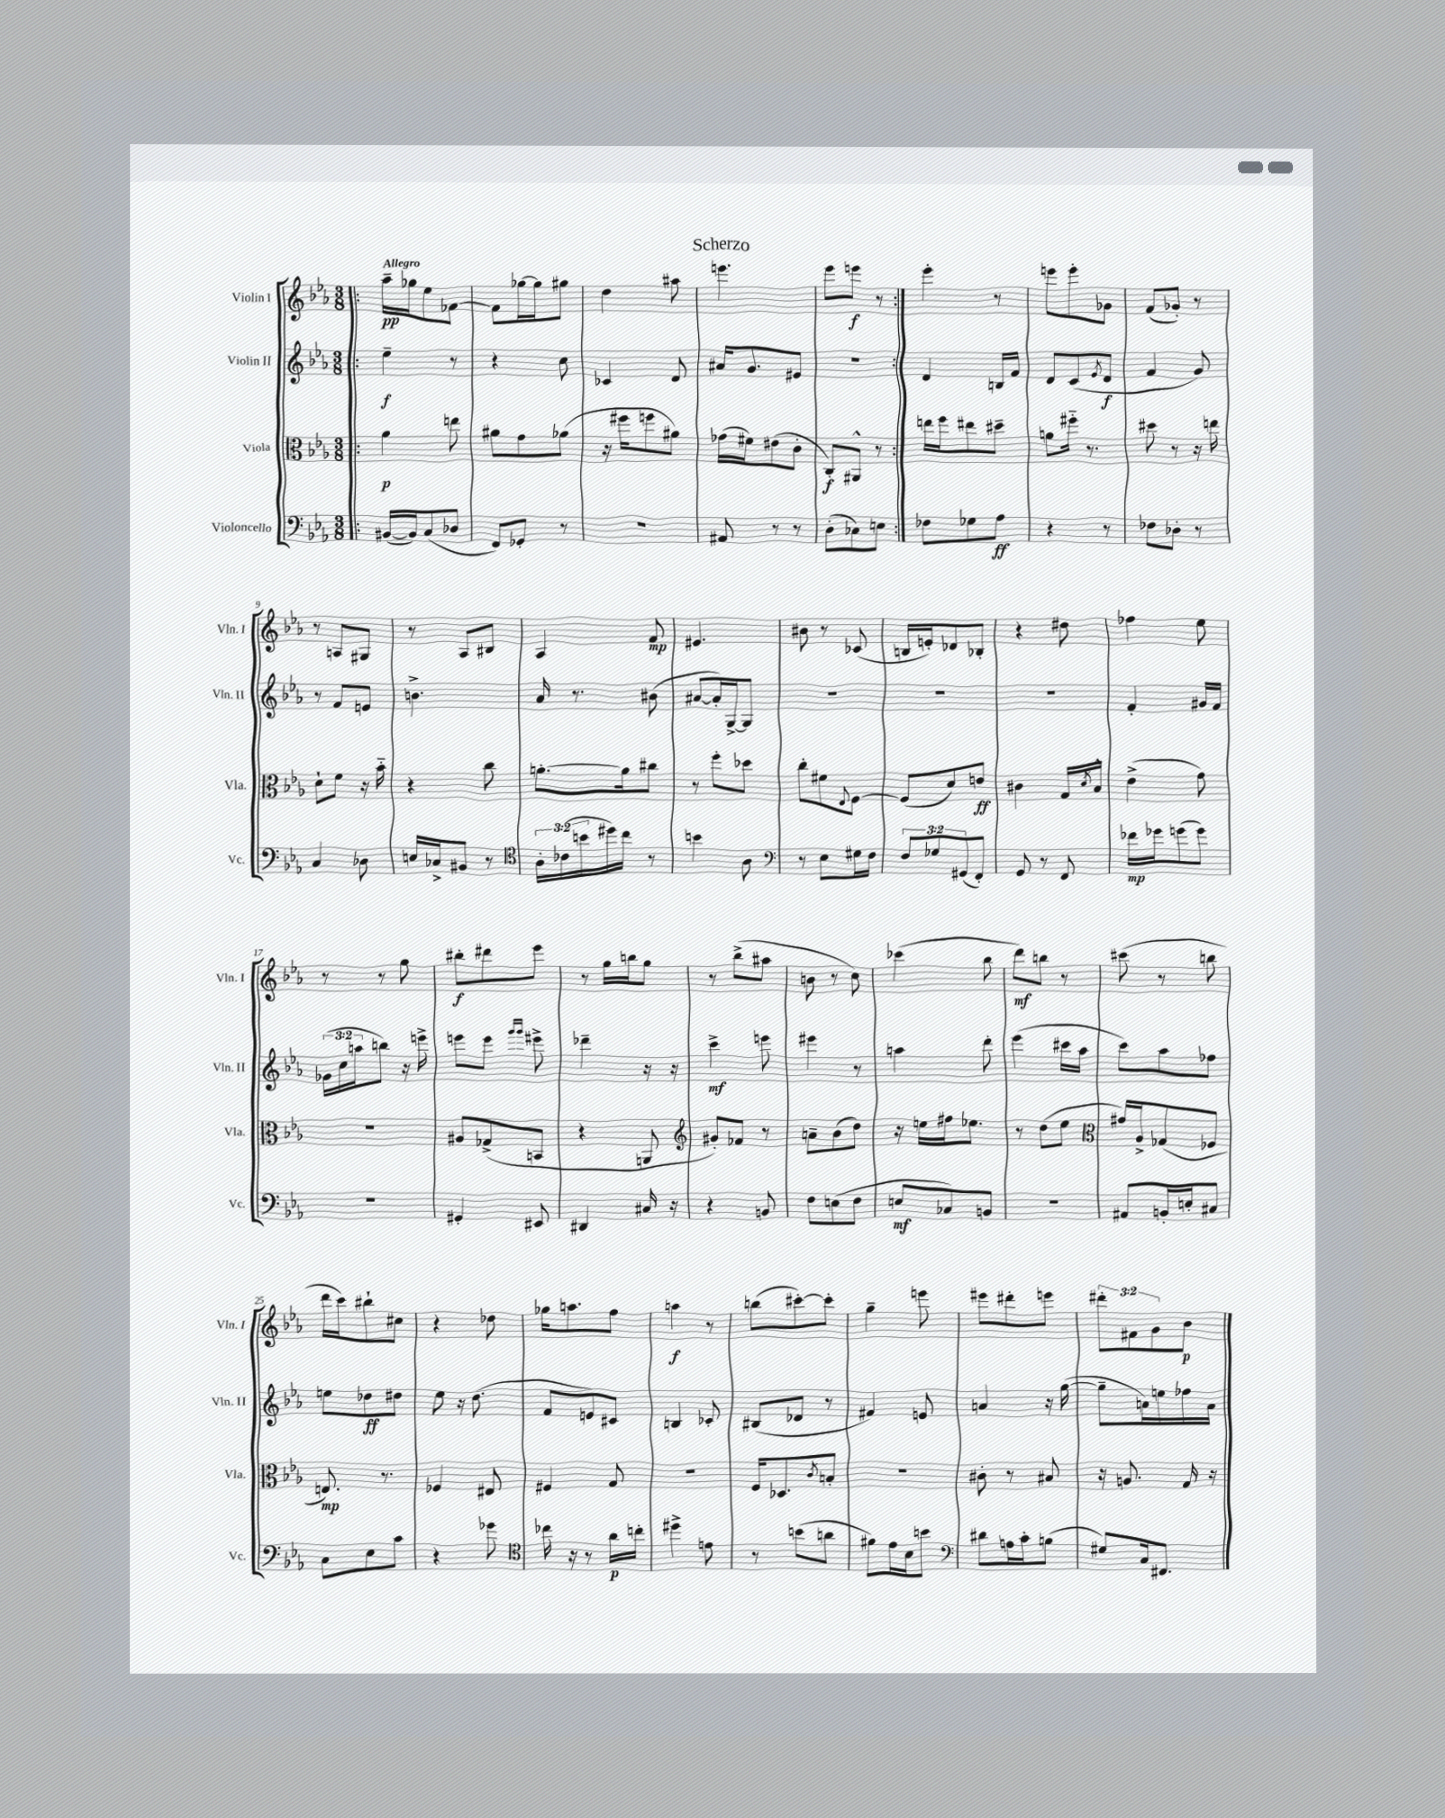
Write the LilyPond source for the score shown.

\header { title = "Scherzo" }
<<
\new StaffGroup <<
\new Staff = "s0" \with { instrumentName = "Violin I" shortInstrumentName = "Vln. I" } {
    \clef treble \key ees \major \numericTimeSignature \time 3/8 \override Staff.TupletNumber.text = #tuplet-number::calc-fraction-text \tempo "Allegro"
    \repeat volta 2 { \bar ".|:" aes''16--\pp ges''16 ees''8 fes'8~ |
    fes'8 ges''16~ ges''16 gis''8 |
    d''4 ais''8 |
    e'''4. |
    ees'''8 e'''8\f r8 | }
    ees'''4-. r8 |
    e'''8 e'''8-. ges'8 |
    f'8( ges'8-.) r8 |
    r8 a8 gis8 |
    r8 aes8 bis8 |
    aes4 f'8\mp |
    eis'4. |
    bis'8 r8 ces'8( |
    b16 e'16-.) des'8 bes8-. |
    r4 dis''8 |
    fes''4 ees''8 |
    r8 r8 g''8 |
    bis''8-.\f dis'''8 ees'''8 |
    r8 g''16 b''16 g''8 |
    r8 bes''8->( ais''8 |
    b'8 r8 c''8) |
    ces'''4( bes''8 |
    d'''8\mf) b''8 r8 |
    cis'''8( r8 b''8 |
    d'''16 c'''16) bis''8-! cis''8 |
    r4 des''8 |
    ges''16 a''8. f''8 |
    a''4\f r8 |
    b''8( cis'''8~-.) cis'''8-. |
    g''4-- e'''8 |
    eis'''8 dis'''8-. e'''8 |
    \tuplet 3/2 { dis'''8-. fis'8 g'8 } bes'8\p \bar "|." |
}
\new Staff = "s1" \with { instrumentName = "Violin II" shortInstrumentName = "Vln. II" } {
    \clef treble \key ees \major \numericTimeSignature \time 3/8 \override Staff.TupletNumber.text = #tuplet-number::calc-fraction-text
    \repeat volta 2 { \bar ".|:" ees''4--\f r8 |
    r4 c''8 |
    ces'4 d'8 |
    ais'16 g'8. eis'8 |
    R4. | }
    d'4 b16 f'16 |
    d'8 c'8( \acciaccatura { ees'8 } d'8\f |
    f'4 g'8) |
    r8 f'8 e'8 |
    b'4.-> |
    aes'16 r8. bis'8( |
    ais'8~ ais'16-.) g16~-> g8 |
    R4. |
    R4. |
    R4. |
    f'4-. gis'16 f'16 |
    \tuplet 3/2 { ges'16( c''16 a''16 } b''8) r16 e'''16-> |
    e'''8 e'''8 \grace { g'''16 g'''16 } eis'''8-> |
    des'''4-- r16 r16 |
    c'''4->\mf e'''8 |
    eis'''4 r8 |
    a''4 d'''8-. |
    ees'''4( cis'''16 aes''16 |
    c'''8) aes''8 fes''8 |
    e''8 des''8\ff dis''8 |
    ees''8 r16 d''8.( |
    f'8 e'8) cis'8 |
    b4 ces'8-. |
    bis8( des'8 r8 |
    fis'4) e'8 |
    a'4 r16 g''16~( |
    g''8-- a'16) e''16 fes''16 a'16 \bar "|." |
}
\new Staff = "s2" \with { instrumentName = "Viola" shortInstrumentName = "Vla." } {
    \clef alto \key ees \major \numericTimeSignature \time 3/8
    \repeat volta 2 { \bar ".|:" aes'4\p e''8 |
    ais'8 g'8 aes'8( |
    r16 fis''16 f''8 ais'8) |
    ges'16( fis'16) eis'8( c'8-. |
    c8-.\f) ais,8-^ r8 | }
    e''16 f''16 eis''8 dis''8-- |
    a'8 fis''16-_ r8. |
    dis''8 r8 r16 e''16 |
    d'8-! f'8 r16 bes'16-_ |
    r4 c''8 |
    a'8.~-. a'16 cis''8 |
    r8 f''8-. des''8 |
    c''8-. fis'8 \appoggiatura { ees8 } f8~ |
    f8( d'8) e'8\ff |
    cis'4 g16 \acciaccatura { d'8 } bes16-^ |
    ees'4->( g'8) |
    R4. |
    ais8 ges8->( b,8 |
    r4 a,8 |
    \clef treble gis'8-.) fes'8 r8 |
    a'8-- bes'8( d''8) |
    r16 e''16 fis''16 ees''8. |
    r8 d''8( ees''8 |
    \clef alto gis'16) aes16-> ges8( fes8 |
    e8.\mp) r8. |
    fes4 eis8 |
    fis4 g8 |
    R4. |
    f16 des8. \acciaccatura { c'8 } b8-. |
    R4. |
    cis'8-. r8 bis8 |
    r16 a8. g16 r16 \bar "|." |
}
\new Staff = "s3" \with { instrumentName = "Violoncello" shortInstrumentName = "Vc." } {
    \clef bass \key ees \major \numericTimeSignature \time 3/8 \override Staff.TupletNumber.text = #tuplet-number::calc-fraction-text
    \repeat volta 2 { \bar ".|:" bis,16~( bis,16) c8( des8 |
    f,8) ges,8-. r8 |
    R4. |
    ais,8 r8 r8 |
    d8-.( ces8) e8 | }
    fes8 ges8 aes8\ff |
    r4 r8 |
    fes8 des8-. r8 |
    c4 des8 |
    e16 ces16-> bis,8 r8 |
    \clef tenor \tuplet 3/2 { aes16-. ces'16( b'16 } dis''16) c''16 r8 |
    b'4 aes8 |
    \clef bass r8 ees8 gis16 f16 |
    \tuplet 3/2 { f8 ges8 gis,8( } f,8-.) |
    g,8 r8 f,8 |
    fes'16\mp ges'16 g'8( g'8) |
    R4. |
    gis,4-. eis,8 |
    dis,4 cis16 r16 |
    r4 b,8 |
    f8 e8( f8 |
    e8\mf ces8) b,8 |
    R4. |
    ais,8 b,16-. e16-. cis8 |
    c8 ees8 c'8 |
    r4 ges'8 |
    \clef tenor ces''16 r16 r8 aes'16\p c''16-. |
    dis''4-> e'8 |
    r8 b'8( a'8 |
    fis'8) ees'16 bes16 b'8 |
    \clef bass dis'8 a16 c'16-. b8( |
    gis8) c16 fis,8. \bar "|." |
}
>>
>>
